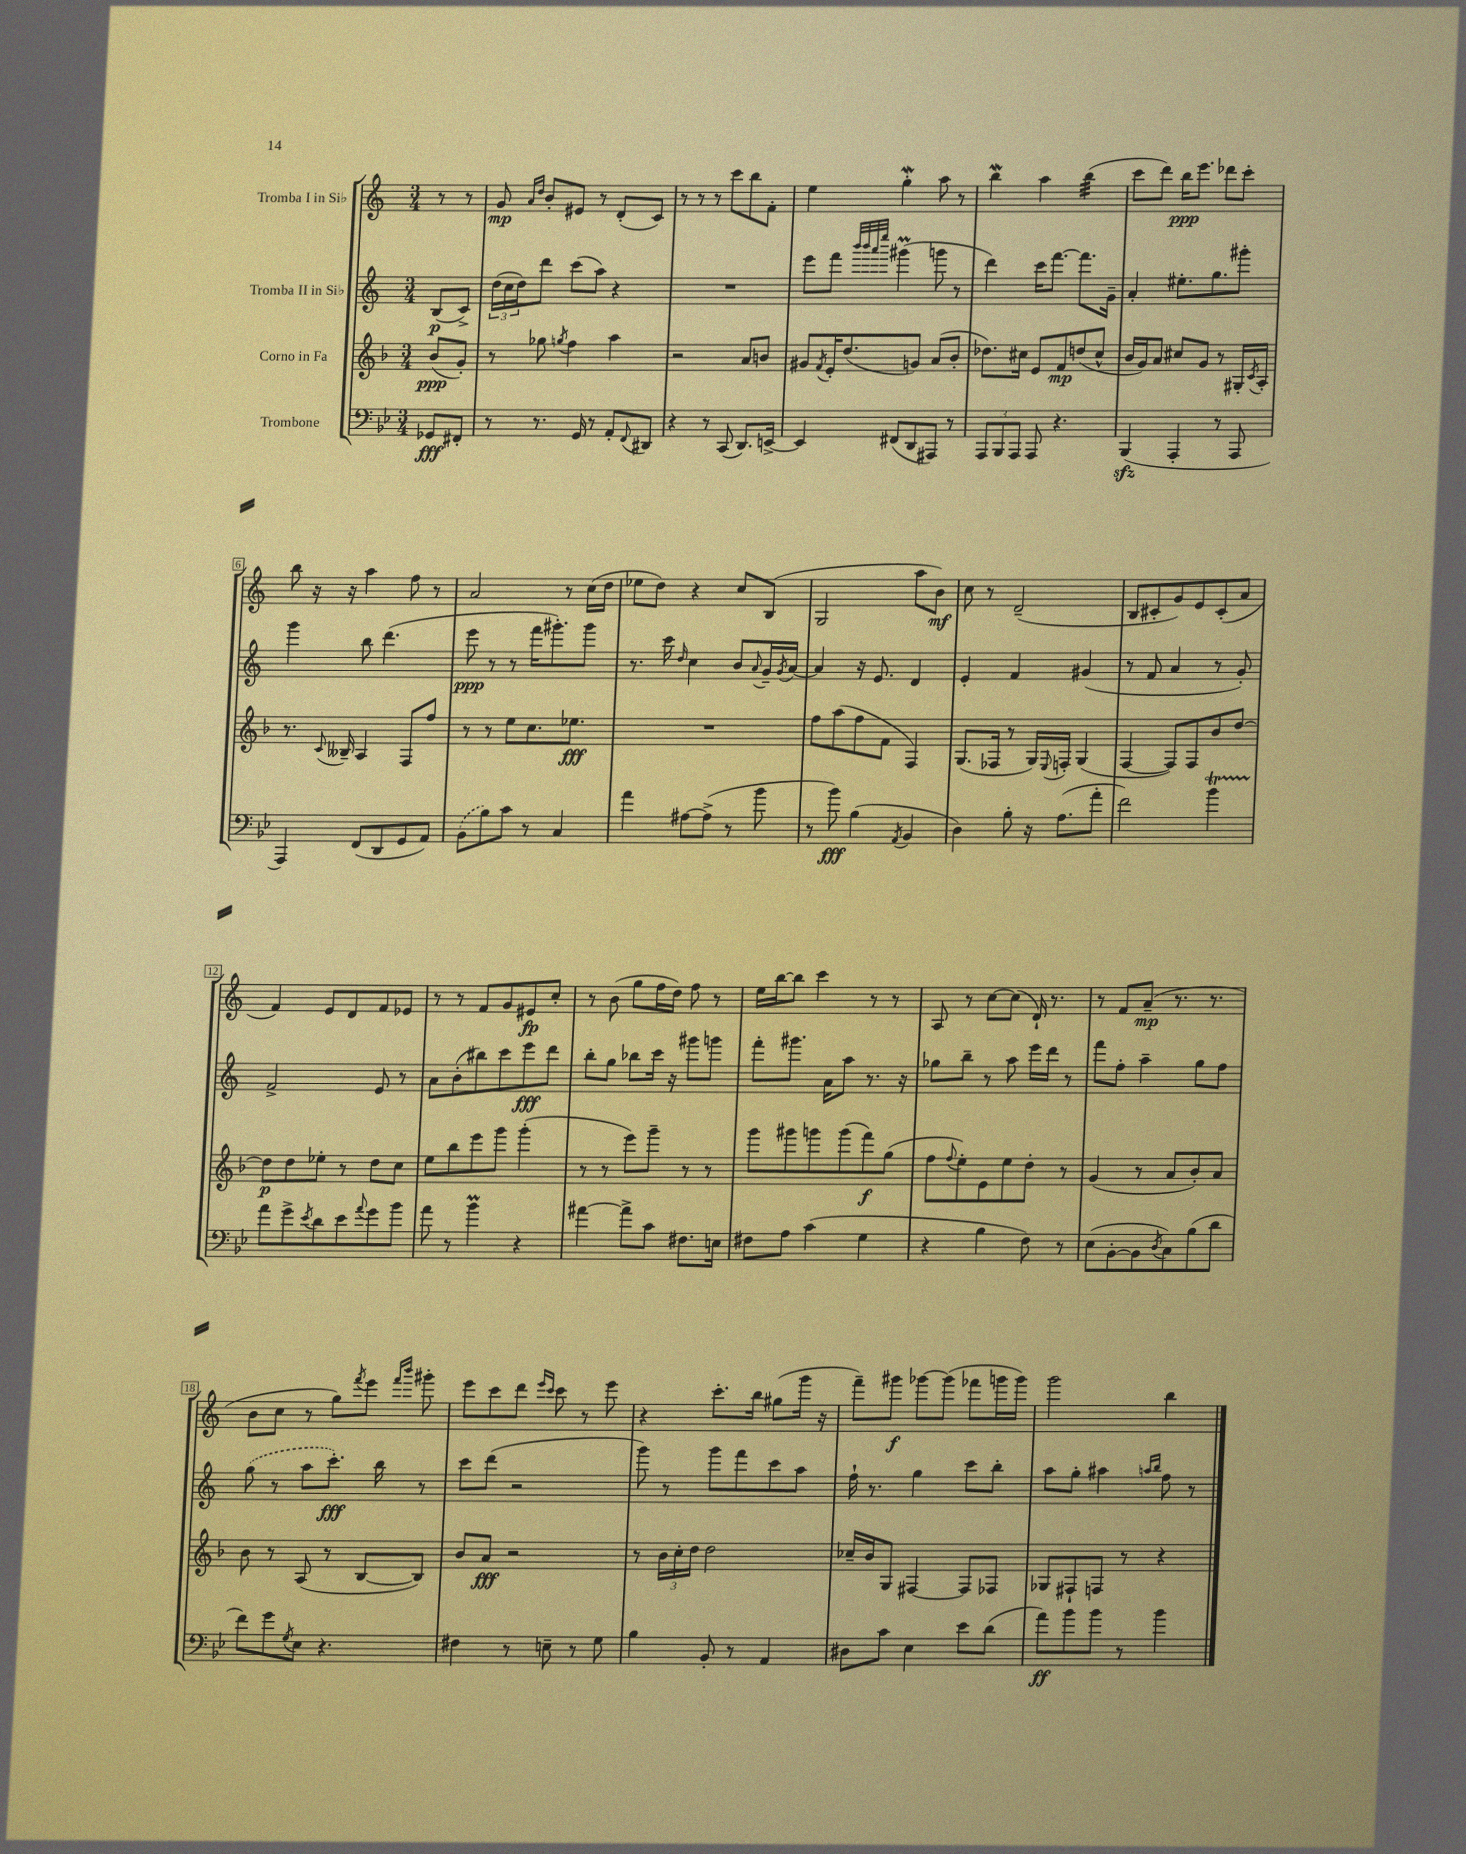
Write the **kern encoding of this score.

**kern	**kern	**kern	**kern
*staff4	*staff3	*staff2	*staff1
*clefF4	*clefG2	*clefG2	*clefG2
*k[b-e-]	*k[b-]	*k[]	*k[]
*M3/4	*M3/4	*M3/4	*M3/4
8GG-	(8b-	(8B	8r
8FF#'	8g')	8c^)	8r
=	=	=	=
8r	8r	(24dd	8g
.	.	24cc	.
.	.	24dd)	.
.	.	.	16qqa
.	.	.	16qqdd
8.r	8gg-	8ddd	8b'
.	8qgg	.	.
.	4ff	(8ccc	8e#
16GG	.	.	.
8r	.	8aa)	8r
8AA'	4aa	4r	(8d'
8qqFF	.	.	.
8DD#	.	.	8c)
=	=	=	=
4r	2r	2.r	8r
.	.	.	8r
8r	.	.	8r
(8CC	.	.	8ccc
8.DD)	8a	.	8bb
.	8b	.	8f'
[16EE^	.	.	.
=	=	=	=
4EE]	8g#	8eee	4ee
.	8qf	.	.
.	16e'	8fff	.
.	(8.dd	.	.
.	.	32qqbbb	.
.	.	32qqbbb	.
.	.	32qqaaa	.
.	.	32qqeeee	.
(8FF#	.	(4ggg#	4gg'
8DD	8g)	.	.
8AAA#)	(8a	8ggg	8aa
8r	8b-'	8r	8r
=	=	=	=
12AAA	8.dd-)	4ddd)	4bb
12BBB-	.	.	.
12AAA	.	.	.
.	16cc#	.	.
8AAA	8e	16ccc	4aa
.	.	[8.fff	.
4.r	8f	.	.
.	(8dd	8.fff]	(4bb
.	8cc#^^	.	.
.	.	16g~	.
=	=	=	=
(4BBB-	16b-	4a'	8ccc
.	16g)	.	.
.	8a	.	8ddd)
4AAA'	8cc#	8.ee#'	16bb
.	.	.	8.eee
.	8g	.	.
.	.	8.gg	.
8r	8r	.	8ddd-
8AAA	16G#'	8ggg#'	8ccc'
.	8qc	.	.
.	16A'	.	.
=	=	=	=
4AAA)	8.r	4ggg	8bb
.	.	.	16r
.	8qqc	.	.
.	16B--~	.	16r
(8FF	4A	8bb	4aa
8DD	.	(4.ddd	.
8GG	8F	.	8ff
8AA)	8ff	.	8r
=	=	=	=
(8BB-	8r	8eee	2a
8B-)	8r	8r	.
8c	8ee	8r	.
8r	8.cc	16fff	.
.	.	8.ggg#')	.
4C	.	.	8r
.	8.ee-	.	.
.	.	8ggg#	(16cc
.	.	.	16dd
=	=	=	=
4a	2.r	8.r	8ee-
.	.	.	8dd)
.	.	16ccc	.
.	.	16qqdd	.
[8A#	.	4cc	4r
(8A#^]	.	.	.
8r	.	8b	8cc
.	.	8qqa	.
8b-	.	16g~	(8B
.	.	8qg	.
.	.	[16a	.
=	=	=	=
8r	8ff	4a]	2G
8b-)	(8aa	.	.
(4B-	8ff	16r	.
.	.	8.e	.
.	8f	.	.
8qAA	.	.	.
4BB-	4F)	4d	8aa
.	.	.	8b)
=	=	=	=
4D)	(8.G	4e'	8cc
.	.	.	8r
.	16F-	.	.
8B-'	8r	4f	(2d~
16r	16G)	.	.
.	8qqE	.	.
(8.A	16F'	.	.
.	(4G	(4g#	.
8a'	.	.	.
=	=	=	=
2f)	[4F	8r	8B
.	.	8f	8c#'
.	8F])	4a	8g)
.	8F	.	8e
4b-	8b-	8r	(8c#'
.	[8dd	8g')	8a
=	=	=	=
8a	8dd]	2f^	4f)
8g^	8dd	.	.
8qe-	.	.	.
8d	8ee-'	.	8e
8e-	8r	.	8d
8qqa	.	.	.
8g	8dd	8e	8f
8b-	8cc	8r	8e-
=	=	=	=
8a	8ee	8a	8r
8r	8bb-	(8b'	8r
4b-	8eee	8bb#)	8f
.	8ggg	8ccc	8g
4r	(4ggg'	8eee	8e#
.	.	8ddd	8cc'
=	=	=	=
[4a#	8r	8bb'	8r
.	8r	8gg	(8b
8a#^]	8eee)	8bb-	8gg
8c	8ggg~	16ccc	16ff
.	.	16r	16dd)
8.F#	8r	8ggg#	8ff
.	8r	8ggg	8r
16E	.	.	.
=	=	=	=
8F#	8ggg	8fff'	16ee
.	.	.	[16bb
8A	8ggg#	8.ggg#	8bb]
(4c	8ggg	.	4ccc
.	.	16a	.
.	(8ggg	8aa	.
4G	8fff)	8.r	8r
.	(8gg	.	8r
.	.	16r	.
=	=	=	=
4r	8ff	8gg-	8A
.	8qqff	.	.
.	8ee')	8bb~	8r
4B-	8e	8r	[8cc
.	8ee	8aa	(8cc]
8F)	8dd'	16eee	16d`)
.	.	16ddd	8.r
8r	8r	8r	.
=	=	=	=
(8E-	(4g	8fff	8r
[8BB-'	.	8ff'	8f
8BB-]	8r	4aa~	(8a~
8qD	.	.	.
8C)	8a	.	8.r
(8B-	8b-')	8gg	.
.	.	.	8.r
8d	8a	8ff	.
=	=	=	=
8f)	8b-	(8gg	8b
8g	8r	8r	8cc
8qG	.	.	.
8E-	(8A	8aa	8r
4.r	8r	8.ccc')	8gg)
.	.	.	8qfff
.	[8B-	.	8eee
.	.	16bb	.
.	.	.	16qqfff
.	.	.	16qqbbb
.	8B-])	8r	8ggg#'
=	=	=	=
4F#	8b-	8ccc	8eee
.	8a	(8ddd	8ccc
8r	2r	2r	8ddd
.	.	.	16qqeee
.	.	.	16qqccc
8E~	.	.	8ccc
8r	.	.	8r
8G	.	.	8eee
=	=	=	=
4B-	8r	8ggg)	4r
.	24b-	8r	.
.	24cc'	.	.
.	24dd	.	.
8BB-'	2dd	8ggg	8.ccc'
8r	.	8fff	.
.	.	.	16bb
4AA	.	8ccc	(8gg#
.	.	8aa	16ggg
.	.	.	16r
=	=	=	=
8D#	16cc-~	16ff`	8fff~)
.	16b-	8.r	.
8c	8G	.	8ggg#
4E-	[4F#	4gg	[8ggg-
.	.	.	(8ggg-]
8e-	8F#]	8ccc	8fff-
(8d	8F-	8bb'	16ggg
.	.	.	16ggg)
=	=	=	=
8a)	8G-	8aa	2ggg
8b-	8F#`	8gg'	.
8b-	8F	4aa#	.
8r	8r	.	.
.	.	16qqaa	.
.	.	16qqbb	.
4b-	4r	8ff	4bb
.	.	8r	.
==	==	==	==
*-	*-	*-	*-
